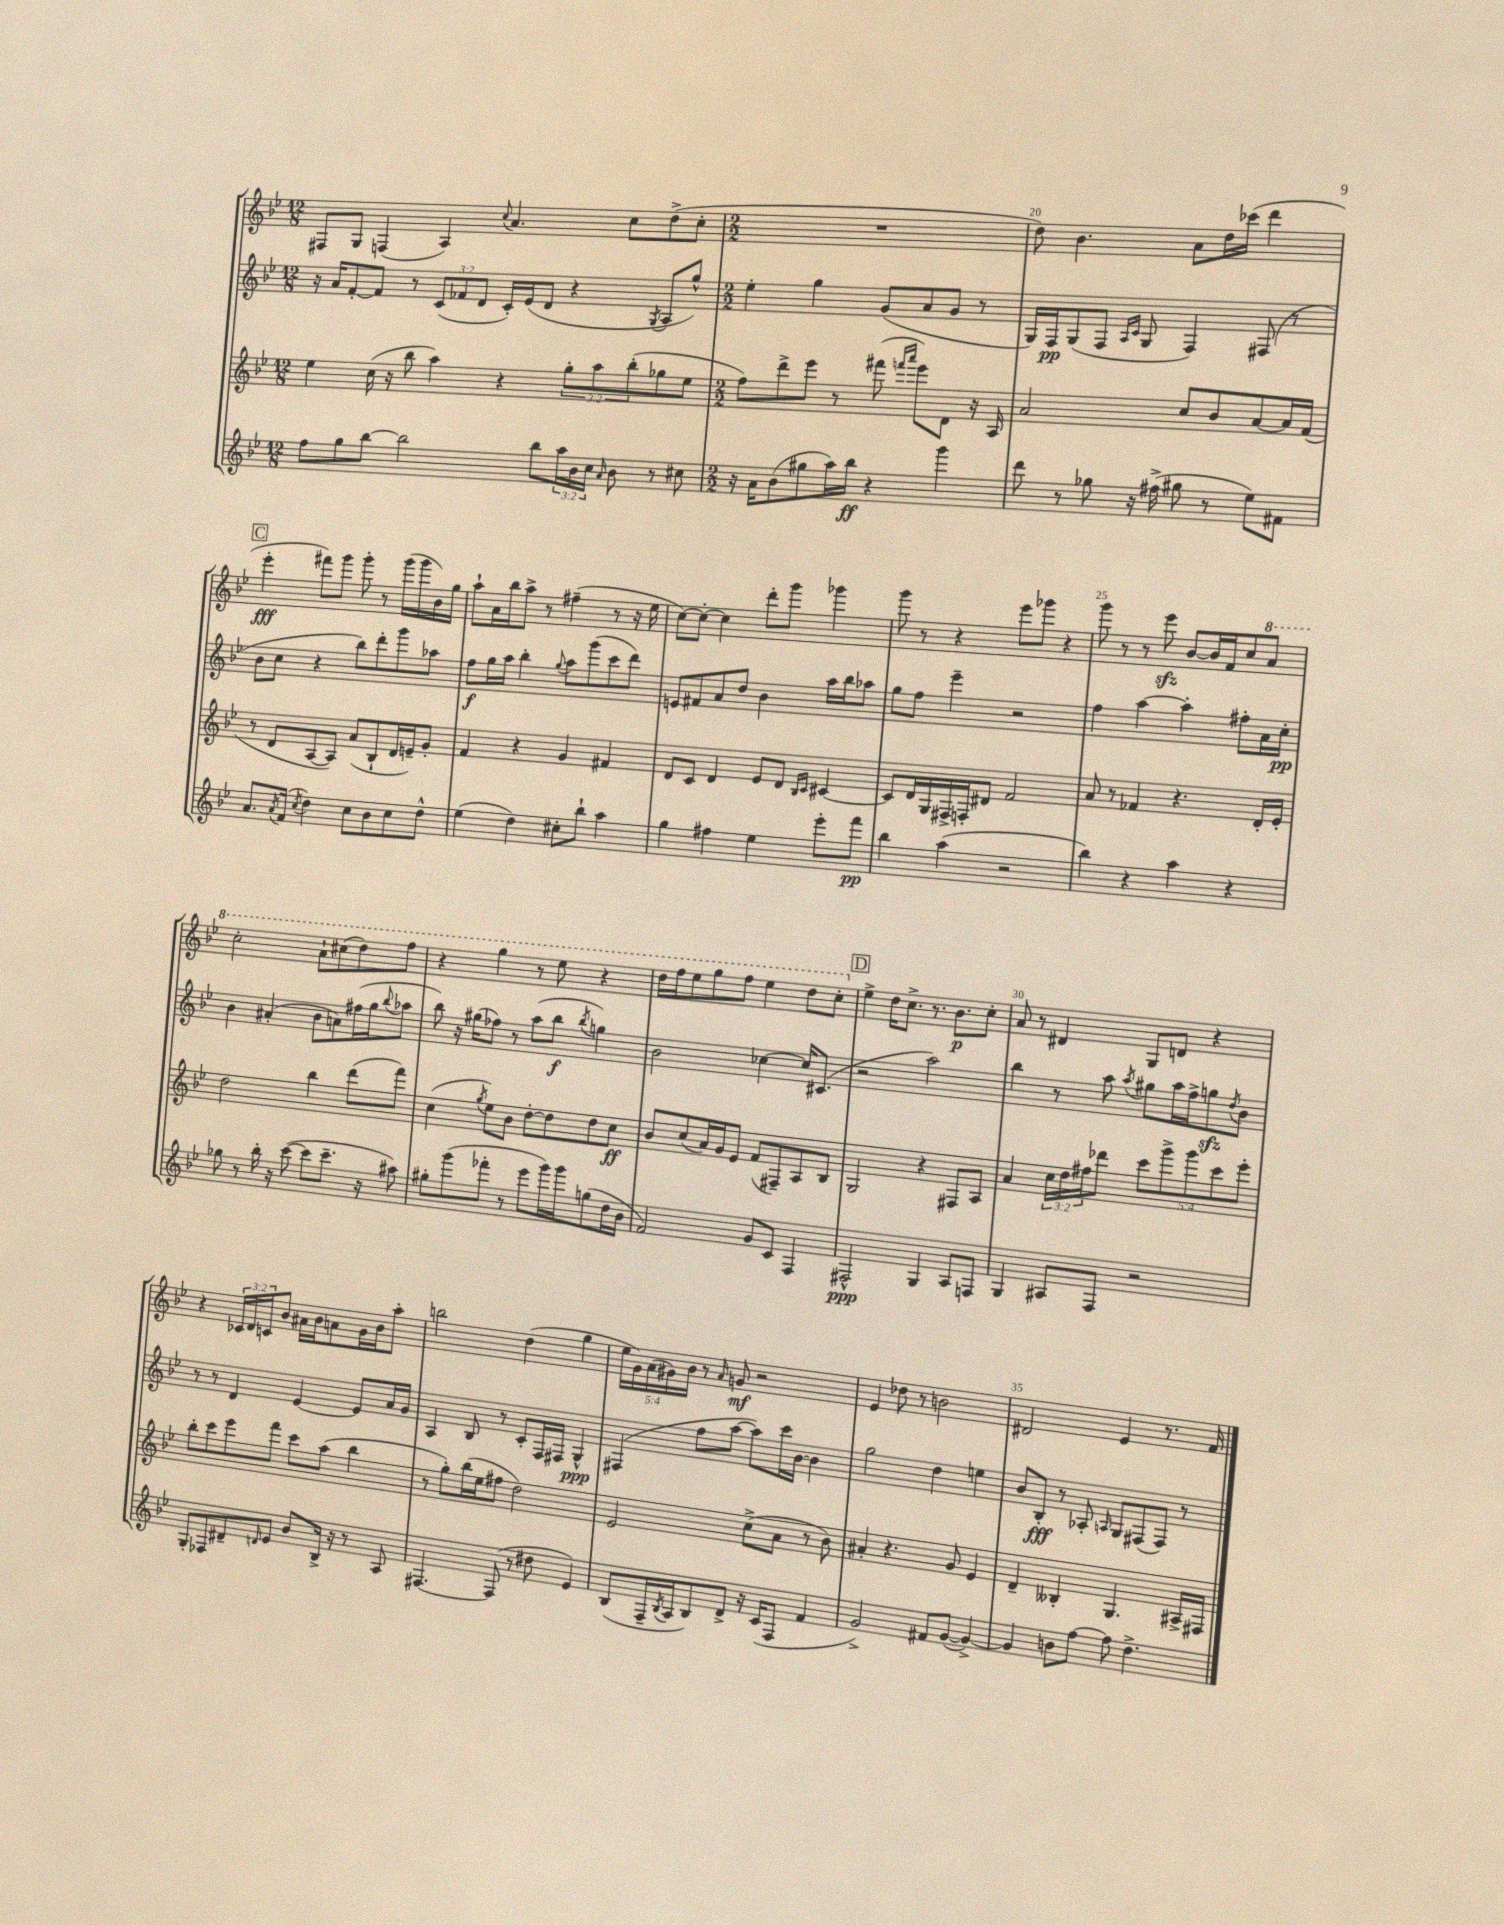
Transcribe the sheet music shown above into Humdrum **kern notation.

**kern	**dynam	**kern	**dynam	**kern	**dynam	**kern	**dynam
*part4	*part4	*part3	*part3	*part2	*part2	*part1	*part1
*staff4	*staff4	*staff3	*staff3	*staff2	*staff2	*staff1	*staff1
*clefG2	*	*clefG2	*	*clefG2	*	*clefG2	*
*k[b-e-]	*	*k[b-e-]	*	*k[b-e-]	*	*k[b-e-]	*
*M12/8	*	*M12/8	*	*M12/8	*	*M12/8	*
=18	=18	=18	=18	=18	=18	=18	=18
8ff\L	.	4ee-\	.	16r	.	8F#X/L	.
.	.	.	.	16a/KL	.	.	.
8gg\	.	.	.	[8f'/	.	8G/J	.
[8bb-\J	.	(16cc\	.	8f/J]	.	(4Fn/	.
.	.	16r	.	.	.	.	.
2bb-\]	.	8bb-\	.	8r	.	.	.
.	.	4aa\)	.	(12c/L	.	4A/)	.
.	.	.	.	12f-X/	.	.	.
.	.	.	.	12d/J	.	.	.
.	.	.	.	.	.	8qqcc/	.
.	.	4r	.	16c'/LL)	.	4.a/	.
.	.	.	.	(16e-/J	.	.	.
8bb-\L	.	.	.	8d/J	.	.	.
24aa\L	.	12gg'\L	.	4r	.	.	.
24b-\	.	.	.	.	.	.	.
24cc\JJ	.	12aa\	.	.	.	.	.
16qqa/	.	.	.	.	.	.	.
8b-\	.	.	.	.	.	8cc\L	.
.	.	(12bb-'\	.	.	.	.	.
.	.	.	.	8qG/	.	.	.
8r	.	8gg-X\	.	8A/L	.	(8dd^\	.
8cc#X\	.	8ee-\J	.	8gg^^/J)	.	8cc'\J	.
=19	=19	=19	=19	=19	=19	=19	=19
*M2/2	*	*M2/2	*	*M2/2	*	*M2/2	*
16r	.	8ff\L)	.	4ee-'\	.	1r	.
16a\KL	.	.	.	.	.	.	.
(8b-\	.	8ddd^\	.	.	.	.	.
8gg#X\	.	8eee-\J	.	4gg\	.	.	.
16aa\L)	.	8r	.	.	.	.	.
16bb-\JJ	ff	.	.	.	.	.	.
4r	.	(8fff#X\	.	(8g/L	.	.	.
.	.	16qqfffn/LL	.	.	.	.	.
.	.	16qqaaa/JJ	.	.	.	.	.
.	.	8eee-\L)	.	8a/	.	.	.
4ggg\	.	8d\J	.	8g/J	.	.	.
.	.	16r	.	8r	.	.	.
.	.	16A/	.	.	.	.	.
=20	=20	=20	=20	=20	=20	=20	=20
8ddd\	.	2a/	.	16G/LL)	.	8dd\)	.
.	.	.	.	16F/J	pp	.	.
8r	.	.	.	(8G/	.	4.b-\	.
8gg-X\	.	.	.	8F/J	.	.	.
.	.	.	.	16qqA/LL	.	.	.
.	.	.	.	16qqc/JJ	.	.	.
16r	.	.	.	8G/	.	.	.
(16ff#X^\	.	.	.	.	.	.	.
8gg#X\	.	8cc/L	.	4F/)	.	8a\L	.
8r	.	8b-/	.	.	.	16dd\L	.
.	.	.	.	.	.	(16ccc-X\JJ	.
8ee-\L)	.	[8a/	.	(8F#X/	.	4ddd\	.
8f#X\J	.	16a/L]	.	8r	.	.	.
.	.	(16f/JJ	.	.	.	.	.
!!LO:LB:g=z
!!LO:REH:place=s1:t=C
=21	=21	=21	=21	=21	=21	=21	=21
8.a/L	.	8r	.	8b-\L	.	4eee-'\	fff
.	.	8d/L	.	8cc\J	.	.	.
8qa/	.	.	.	.	.	.	.
(16f/Jk	.	.	.	.	.	.	.
8qcc/	.	.	.	.	.	.	.
4dd\)	.	[8A/	.	4r	.	8fff#X\L)	.
.	.	8A/J])	.	.	.	8ggg\J	.
8cc\L	.	(8a/L	.	8bb-\L)	.	8ggg'\	.
8b-\	.	8B-`/	.	8ddd'\	.	8r	.
8cc\	.	16d/L	.	8ggg\	.	(16ggg\LL	.
.	.	16en~/J)	.	.	.	16ggg\	.
8dd^^\J	.	8g'/J	.	8aa-X\J	.	16b-\)	.
.	.	.	.	.	.	16gg\JJ	.
=22	=22	=22	=22	=22	=22	=22	=22
(4ee-\	.	4f/	.	8ff\L	f	8aa`\L	.
.	.	.	.	16gg\L	.	16a\L	.
.	.	.	.	16aa\JJ	.	16bb-\J	.
4dd\)	.	4r	.	4bb-'\	.	8aa^\J	.
.	.	.	.	.	.	8r	.
.	.	.	.	8qqgg/	.	.	.
8cc#X'\L	.	4g/	.	8aa\L	.	(4ff#X~\	.
8bb-`\J	.	.	.	(8ggg\	.	.	.
4aa\	.	4f#X/	.	8ccc\	.	8r	.
.	.	.	.	8ddd\J)	.	16r	.
.	.	.	.	.	.	16ee-\	.
=23	=23	=23	=23	=23	=23	=23	=23
4gg\	.	8d/L	.	8en/L	.	[8cc\L)	.
.	.	8c/J	.	8f#X/	.	8cc'\J_	.
4ff#X\	.	4d/	.	8a/	.	4cc\]	.
.	.	.	.	8dd/J	.	.	.
4ee-\	.	8e-/L	.	4b-\	.	8ddd'\L	.
.	.	8d/J	.	.	.	8ggg\J	.
.	.	16qqB-/LL	.	.	.	.	.
.	.	16qqc/JJ	.	.	.	.	.
8eee-'\L	.	[4c#X/	.	16aa\LL	.	4ggg-X\	.
.	.	.	.	16bb-\J	.	.	.
8fff\J	pp	.	.	8aa-X\J	.	.	.
=24	=24	=24	=24	=24	=24	=24	=24
4bb-\	.	8c#/L]	.	8gg\L	.	8ggg\	.
.	.	16d/L	.	8ff\J	.	8r	.
.	.	16G/	.	.	.	.	.
(4aa\	.	16F#X^/	.	4eee-~\	.	4r	.
.	.	16Fn'/J	.	.	.	.	.
.	.	8d#X/J	.	.	.	.	.
2r	.	2f/	.	2r	.	8eee-\L	.
.	.	.	.	.	.	8ggg-X\J	.
.	.	.	.	.	.	4r	.
=25	=25	=25	=25	=25	=25	=25	=25
4bb-\)	.	8a/	.	4ff\	.	8ggg\	.
.	.	8r	.	.	.	8r	.
4r	.	4f-X/	.	[4aa\	.	8r	.
.	.	.	.	.	.	8eee-zz\	.
4aa\	.	4.r	.	4aa'\]	.	[8b-/L	.
.	.	.	.	.	.	16b-/L]	.
.	.	.	.	.	.	16f/J	.
4r	.	.	.	8ff#X'\L	.	8cc/	.
*	*	*	*	*	*	*8va	*
.	.	16d'/LL	.	16a\L	.	8aa/J	.
.	.	16e-'/JJ	.	16cc'\JJ	pp	.	.
!!LO:LB:g=z
=26	=26	=26	=26	=26	=26	=26	=26
8gg-X\	.	2dd\	.	4b-\	.	2ccc'\	.
8r	.	.	.	.	.	.	.
16bb-'\	.	.	.	(4a#X'/	.	.	.
16r	.	.	.	.	.	.	.
([8ccc\	.	.	.	.	.	.	.
8ccc\L]	.	4bb-\	.	8b-\L	.	8aa`\L	.
8.ccc~\J	.	.	.	8an\)	.	(8ccc#X\	.
.	.	(8ddd\L	.	(16ff#X\L	.	8ddd\)	.
16r	.	.	.	16gg\J	.	.	.
.	.	.	.	8qqbb-/	.	.	.
8aa#X\)	.	8fff\J)	.	8aa-X\J	.	8fff\J	.
=27	=27	=27	=27	=27	=27	=27	=27
8gg#X'\L	.	(4cc\	.	8bb-\)	.	4r	.
(8ggg\	.	.	.	16r	.	.	.
.	.	.	.	(16gg#X\KL	.	.	.
.	.	8qgg/	.	.	.	.	.
8fff-X'\J	.	8ee-\L)	.	8ff-X\J)	.	4ggg\	.
8r	.	8b-\J	.	8r	.	.	.
8eee-\L	.	[8dd'\L	.	(8aa\L	.	8r	.
16ggg\L)	.	8dd\]	.	8bb-\J	f	8eee-\	.
16ggg\J	.	.	.	.	.	.	.
.	.	.	.	8qbb-/	.	.	.
(8ggn\	.	8dd\	.	4ggn\)	.	4r	.
16dd\L	.	8cc\J	ff	.	.	.	.
16b-\JJ	.	.	.	.	.	.	.
=28	=28	=28	=28	=28	=28	=28	=28
2f/)	.	8b-/L	.	2b-\	.	16ddd\LL	.
.	.	.	.	.	.	16fff\J	.
.	.	(8cc/	.	.	.	8eee-\	.
.	.	16a/L)	.	.	.	8ggg\	.
.	.	16g/J	.	.	.	.	.
.	.	8e-/J	.	.	.	8fff\J	.
8g/L	.	(8f/L	.	[4cc-X\	.	4eee-\	.
8c/J	.	8F#X~/)	.	.	.	.	.
4F/	.	8A/	.	16cc-/KL]	.	8ddd\L	.
.	.	.	.	(8.c#X/J	.	.	.
.	.	8B-/J	.	.	.	8ccc'\J	.
!!LO:REH:place=s1:t=D
=29	=29	=29	=29	=29	=29	=29	=29
*	*	*	*	*	*	*X8va	*
2F#X^^/	ppp	2G/	.	2r	.	4ee-^\	.
.	.	.	.	.	.	16dd\KL	.
.	.	.	.	.	.	8.cc^\J	.
4G/	.	4r	.	2aa\)	.	8.r	.
.	.	.	.	.	.	8.b-\L	p
8A/L	.	8F#X/L	.	.	.	.	.
8Fn/J	.	8A/J	.	.	.	8cc'\J	.
=30	=30	=30	=30	=30	=30	=30	=30
4G/	.	4a/	.	4bb-\	.	8a/	.
.	.	.	.	.	.	8r	.
8A#X/L	.	24cc\LL	.	8r	.	4d#X/	.
.	.	24dd\	.	.	.	.	.
.	.	24ff#X\J	.	.	.	.	.
8F/J	.	8ddd-X\J	.	8aa\	.	.	.
.	.	.	.	8qaa/	.	.	.
2r	.	10ccc\L	.	8gg#X\L	.	8G/L	.
.	.	10ggg^\	.	.	.	.	.
.	.	.	.	16aa\L	.	8dn/J	.
.	.	.	.	16ff^\J	.	.	.
.	.	10ggg\	.	.	.	.	.
.	.	.	.	8ggnzz\	.	4r	.
.	.	10ccc\	.	.	.	.	.
.	.	.	.	8qdd/	.	.	.
.	.	.	.	8b-\J	.	.	.
.	.	10eee-'\J	.	.	.	.	.
!!LO:LB:g=z
=31	=31	=31	=31	=31	=31	=31	=31
8G'/L	.	8bb-'\L	.	8r	.	4r	.
8F-X/	.	8ccc\	.	8r	.	.	.
8d#X~/	.	8eee-\	.	4d/	.	24c-X/LL	.
.	.	.	.	.	.	24d/	.
.	.	.	.	.	.	24cn/J	.
16qqdn/	.	.	.	.	.	.	.
8e-/J	.	8fff\J	.	.	.	8b-/J	.
8b-/L	.	8ccc\L	.	[4e-/	.	16a#X\LL	.
.	.	.	.	.	.	16b-\J	.
16B-^/Jk	.	(8aa\J	.	.	.	8an\	.
16r	.	.	.	.	.	.	.
8r	.	4bb-\	.	8e-/L]	.	16g\L	.
.	.	.	.	.	.	16b-\J	.
8A/	.	.	.	16a/L	.	8aa'\J	.
.	.	.	.	16g/JJ	.	.	.
=32	=32	=32	=32	=32	=32	=32	=32
[4.F#X/	.	8r	.	4A/	.	2bbn\	.
.	.	8gg'\L)	.	.	.	.	.
.	.	(16bb-\L	.	8B-/	.	.	.
.	.	16ee-\J	.	.	.	.	.
(8F#/]	.	8ff#X\J	.	8r	.	.	.
8r	.	2dd\)	.	8c'/L	.	(4dd\	.
8dd#X\	.	.	.	16F/L	.	.	.
.	.	.	.	16F#X/JJ	.	.	.
4e-/)	.	.	.	4G^^/	ppp	4gg\	.
=33	=33	=33	=33	=33	=33	=33	=33
(8B-/L	.	2e-/	.	(4F#X/	.	20ee-\LL	.
.	.	.	.	.	.	20g\)	.
.	.	.	.	.	.	(20a\	.
16F~/L	.	.	.	.	.	.	.
.	.	.	.	.	.	20g#X\)	.
8qB-/	.	.	.	.	.	.	.
16A/J	.	.	.	.	.	.	.
.	.	.	.	.	.	20b-\JJ	.
8B-/)	.	.	.	8ff\L	.	8r	.
.	.	.	.	.	.	16qqa/	.
8d^/J	.	.	.	[8aa\J	.	8gn/	mf
16r	.	(8cc^\L	.	8aa\L])	.	2r	.
(16c/KL	.	.	.	.	.	.	.
8F/J	.	8a\J	.	16ccc\L	.	.	.
.	.	.	.	[16b-\JJ	.	.	.
4f/	.	8r	.	4b-\]	.	.	.
.	.	8b-\)	.	.	.	.	.
=34	=34	=34	=34	=34	=34	=34	=34
2g^/)	.	4a#X'/	.	2gg\	.	4e-/	.
.	.	4.r	.	.	.	8dd-X\	.
.	.	.	.	.	.	8r	.
8f#X/L	.	.	.	4dd\	.	2bn\	.
([8g/J	.	8g/	.	.	.	.	.
4g^/_)	.	4e-/	.	4een\	.	.	.
=35	=35	=35	=35	=35	=35	=35	=35
4g/]	.	4d~/	.	8b-/L	.	2d#X/	.
.	.	.	.	8B-'/J	fff	.	.
8bn\L	.	4B--X'/	.	8r	.	.	.
[8ff\J	.	.	.	8A-X'/	.	.	.
.	.	.	.	16qqAn/	.	.	.
8ff\]	.	4.G/	.	8G/L	.	4e-/	.
4.dd^\	.	.	.	(8F#X/	.	.	.
.	.	.	.	8F#/J)	.	8.r	.
.	.	16A#X^/LL	.	8r	.	.	.
.	.	16F#X/JJ	.	.	.	16f/	.
==	==	==	==	==	==	==	==
*-	*-	*-	*-	*-	*-	*-	*-
